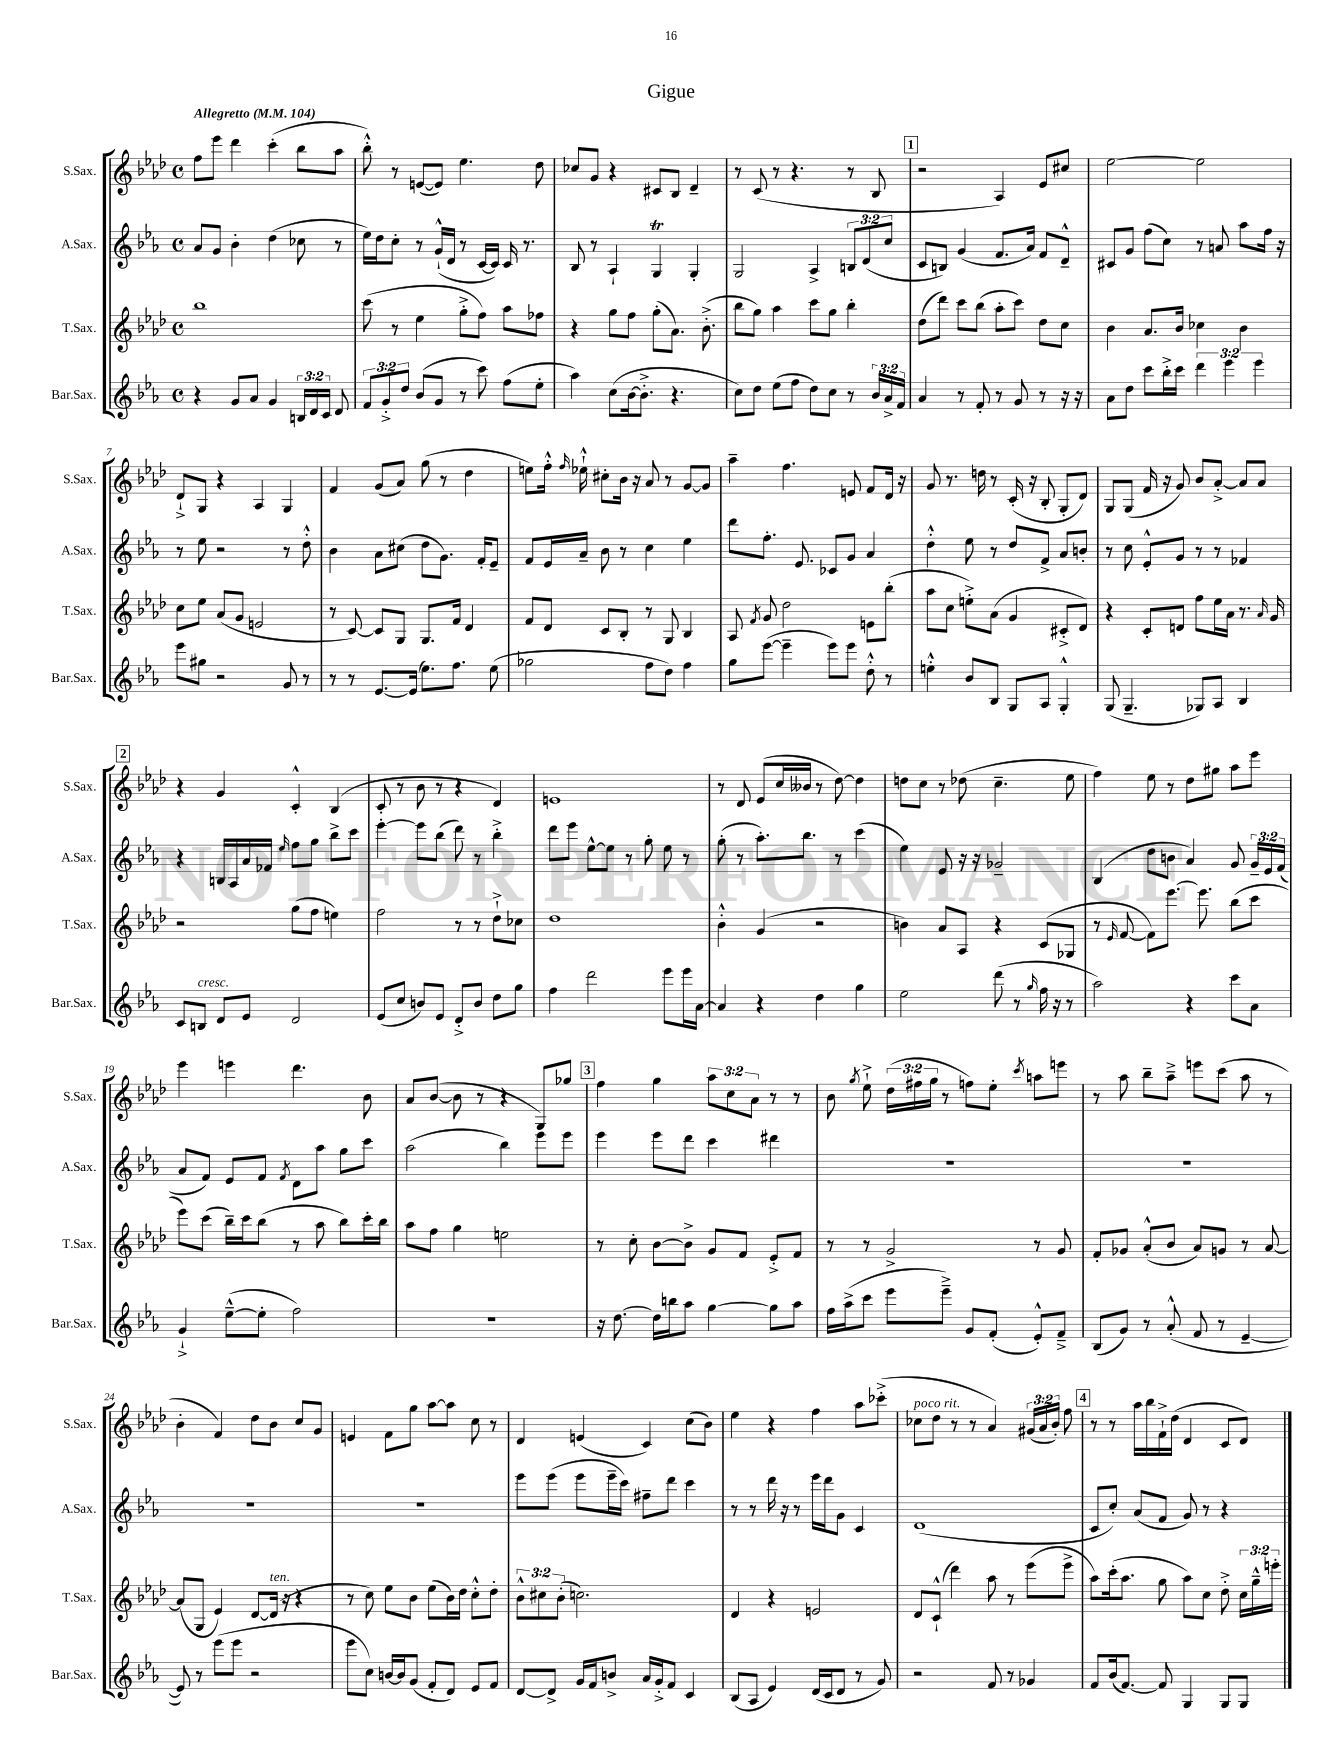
\header { title = "Gigue" }
<<
\new StaffGroup <<
\new Staff = "s0" \with { instrumentName = "S.Sax." shortInstrumentName = "S.Sax." } {
    \clef treble \key aes \major \defaultTimeSignature \time 4/4 \override Staff.TupletNumber.text = #tuplet-number::calc-fraction-text \tempo "Allegretto" 4 = 104
    \autoBeamOff f''8[ ees'''8] des'''4 c'''4-.( bes''8[ aes''8] |
    bes''8-.-^) r8 e'8[~( e'8]) ees''4. des''8 |
    ces''8[ g'8] r4 cis'8[ bes8] des'4-- |
    r8 c'8( r8 r4. r8 bes8 |
    \mark \markup { \box "1" } r2 aes4) ees'8[ cis''8] |
    ees''2~ ees''2 |
    des'8[-!-> g8] r4 aes4 g4 |
    f'4 g'8[( aes'8]) g''8( r8 des''4 |
    e''8[) f''16]-.-^ \grace { f''16 } ees''16-!-^ cis''8[-. bes'16] r16 aes'8 r8 g'8[~ g'8] |
    aes''4-- f''4. e'8 f'8[ des'16] r16 |
    g'8 r8. d''16 r8 c'16-.( r16 bes8-. g8[-. des'8]) |
    g8[ g8]( f'16 r16 g'8) bes'8[ aes'8]~-.-> aes'8[ aes'8] |
    \mark \markup { \box "2" } r4 g'4 c'4-.-^ bes4( |
    c'8-. r8 bes'8 r8 r4 des'4) |
    e'1 |
    r8 des'8 ees'8[( c''16 beses'16] r8 des''8~) des''4 |
    d''8[ c''8] r8 des''8( c''4.-- ees''8 |
    f''4) ees''8 r8 des''8[ gis''8] aes''8[ ees'''8] |
    ees'''4 e'''4 des'''4. bes'8 |
    aes'8[ bes'8]~( bes'8 r8 r4 g8[) ges''8] |
    \mark \markup { \box "3" } f''4 g''4 \tuplet 3/2 { aes''8[ c''8 aes'8] } r8 r8 |
    bes'8 \acciaccatura { g''8 } ees''8-!-> \tuplet 3/2 { des''16[( fis''16 g''16] } r8 f''8[) ees''8]-. \acciaccatura { c'''8 } a''8[ e'''8] |
    r8 aes''8 bes''8[-- aes''8]---> e'''8[ c'''8]( aes''8 r8 |
    bes'4-. f'4) des''8[ bes'8] c''8[ g'8] |
    e'4 f'8[ g''8] aes''8[~ aes''8] c''8 r8 |
    des'4 e'4( c'4) c''8[( bes'8]) |
    ees''4 r4 f''4 aes''8[ ces'''8]-.->( |
    ces''8[^\markup { \italic "poco rit." } des''8] r8 r8 aes'4) \tuplet 3/2 { gis'16[( aes'16 bes'16]-.) } f''8 |
    \mark \markup { \box "4" } r8 r8 aes''16[ bes''16 f'16-!-> des''16]( des'4 c'8[ des'8]) \bar "|." |
}
\new Staff = "s1" \with { instrumentName = "A.Sax." shortInstrumentName = "A.Sax." } {
    \clef treble \key ees \major \defaultTimeSignature \time 4/4 \override Staff.TupletNumber.text = #tuplet-number::calc-fraction-text
    \autoBeamOff aes'8[ g'8] bes'4-. d''4( ces''8 r8 |
    ees''16[) d''16 c''8]-. r8 g'16[-!-^( d'16] r8 c'16[~ c'16]) c'16 r8. |
    bes8 r8 aes4-! g4\trill g4-. |
    g2 aes4-> \tuplet 3/2 { b8[ d'8( c''8] } |
    \mark \markup { \box "1" } c'8[ b8]) g'4( f'8.[ aes'16]) f'8[ d'8]---^ |
    cis'8[ g'8] f''8[( c''8]) r8 a'8 aes''8[ f''16] r16 |
    r8 ees''8 r2 r8 d''8-.-^ |
    bes'4 aes'8[ cis''8]( d''8[ g'8.]) f'16[-. ees'8]-- |
    f'8[ ees'16 aes'16]-- bes'8 r8 c''4 ees''4 |
    d'''8[ f''8.]-. ees'8. ces'8[ g'8] aes'4 |
    d''4-.-^ ees''8 r8 d''8[ f'8]-> aes'8[ b'8]-. |
    r8 c''8 ees'8[-.-^ g'8] r8 r8 fes'4 |
    \mark \markup { \box "2" } r4 b16[ aes16 aes'16 fes'16] \grace { ees''16 } f''8[ g''8] bes''8[-> c'''8] |
    ees'''4~-. ees'''8[ bes''8]( d'''8) r8 bes''4-.-> |
    d'''8[ ees'''8] ees''8[~-^ ees''8] r8 g''8-. ees''8 r8 |
    g''8-.( r8 aes''8.[-.) bes''8.] r8 c'''4( |
    ees''4) ees'8 r16 r16 ges'2-- |
    bes4( d''8[ b'8] aes'4) g'8 \tuplet 3/2 { g'16[-- ees'16 f'16]( } |
    aes'8[ f'8]) ees'8[ f'8] \acciaccatura { f'8 } d'8[ aes''8] g''8[ c'''8] |
    aes''2( bes''4) ees'''8[ ees'''8] |
    \mark \markup { \box "3" } ees'''4 ees'''8[ d'''8] c'''4 dis'''4 |
    R1 |
    R1 |
    R1 |
    R1 |
    ees'''8[ ees'''8]( ees'''8[ ees'''16-- c'''16]) fis''8[-- d'''8] c'''4 |
    r8 r8 d'''16 r16 r8 ees'''16[ d'''16 g'8] c'4 |
    d'1( |
    \mark \markup { \box "4" } c'8[ c''8]-.) aes'8[( f'8] g'8) r8 r4 \bar "|." |
}
\new Staff = "s2" \with { instrumentName = "T.Sax." shortInstrumentName = "T.Sax." } {
    \clef treble \key aes \major \defaultTimeSignature \time 4/4 \override Staff.TupletNumber.text = #tuplet-number::calc-fraction-text
    \autoBeamOff bes''1 |
    c'''8( r8 ees''4 g''8[-.-> f''8]) aes''8[ fes''8] |
    r4 g''8[ f''8] g''8[-.( aes'8.]) bes'8.-.->( |
    bes''8[ g''8]) aes''4 c'''8[ g''8] bes''4-. |
    \mark \markup { \box "1" } des''8[( des'''8]) c'''8[ bes''8]( aes''8[-. c'''8]) des''8[ c''8] |
    bes'4 aes'8.[ bes'16] ces''4 bes'4 |
    c''8[ ees''8] aes'8[( g'8] e'2 |
    r8 c'8~) c'8[ g8] g8.[ f'16] des'4 |
    f'8[ des'8] c'8[ bes8]-. r8 g8 bes4 |
    aes8 \acciaccatura { f'8 } g'8 des''2 e'8[ bes''8]-.( |
    aes''8[ c''8] e''8[-.->) aes'8]( g'4 cis'8[-.-> des'8]) |
    r4 c'8[-. d'8] f''8[ ees''16 aes'16] r8. \grace { aes'16 } g'16 |
    \mark \markup { \box "2" } r2 g''8[( f''8] e''4) |
    f''2 r8 r8 des''8[-!-> ces''8] |
    des''1 |
    bes'4-.-^ g'4( r2 |
    b'4) aes'8[ aes8] r4 c'8[( ges8] |
    r8 \grace { ees'16 } f'8~ f'8[) ees'''8.]~ ees'''8. bes''8[( c'''8] |
    ees'''8[) c'''8]( bes''16[--) c'''16 bes''8]( r8 aes''8 bes''8[) c'''16-. bes''16] |
    aes''8[ f''8] g''4 e''2 |
    \mark \markup { \box "3" } r8 c''8-. bes'8[~ bes'8]-> g'8[ f'8] ees'8[-.-> f'8] |
    r8 r8 g'2-> r8 g'8 |
    f'8[-. ges'8] aes'8[-.-^( bes'8] aes'8[) g'8] r8 aes'8~ |
    aes'8[( g8] ees'4) des'8[~ des'16]^\markup { \italic "ten." }( r16 r4 |
    r8 c''8) ees''8[ bes'8] ees''8[( bes'16) des''16] c''8[-.-^ des''8]-. |
    \tuplet 3/2 { bes'8[-^ cis''8 bes'8]-.( } c''2.) |
    des'4 r4 e'2 |
    des'8[ c'8]-!-^( des'''4) aes''8 r8 ees'''8[( ees'''8]-> |
    \mark \markup { \box "4" } aes''8[) c'''16-.( aes''8.] g''8 aes''8[) c''8] des''8-.-> \tuplet 3/2 { c''16[ g''16---^ e'''16]-. } \bar "|." |
}
\new Staff = "s3" \with { instrumentName = "Bar.Sax." shortInstrumentName = "Bar.Sax." } {
    \clef treble \key ees \major \defaultTimeSignature \time 4/4 \override Staff.TupletNumber.text = #tuplet-number::calc-fraction-text
    \autoBeamOff r4 g'8[ aes'8] g'4 \tuplet 3/2 { b16[ d'16 c'16] } d'8 |
    \tuplet 3/2 { f'8[ g'8-.-> d''8] } bes'8[( g'8] r8 c'''8) f''8[( ees''8]-. |
    aes''4) c''8[( bes'16~ bes'8.]-.-> r4. |
    c''8[) d''8] ees''8[( f''8] d''8[) c''8] r8 \tuplet 3/2 { bes'16[ aes'16-> f'16] } |
    \mark \markup { \box "1" } aes'4 r8 f'8-. r8 g'8 r8 r16 r16 |
    aes'8[ d''8] c'''8[ bes''16-.-> c'''16] \tuplet 3/2 { d'''4 ees'''4 ees'''4 } |
    ees'''8[ gis''8] r2 g'8 r8 |
    r8 r8 ees'8.[~ ees'16]( ees''8.[) f''8.] ees''8( |
    ges''2 f''8[ d''8]) f''4 |
    g''8[ ees'''8]~( ees'''4-- ees'''8[) ees'''8] d''8-.-^ r8 |
    e''4-.-^ bes'8[ bes8] g8[ aes8] g4-.-^ |
    g8( g4.-- ges8[) aes8] bes4 |
    \mark \markup { \box "2" } c'8[ b8]^\markup { \italic "cresc." } d'8[ ees'8] d'2 |
    ees'8[( c''8] b'8[) ees'8] d'8[-.-> b'8] d''8[ g''8] |
    f''4 d'''2 ees'''8[ ees'''16 aes'16]~ |
    aes'4 r4 d''4 g''4 |
    ees''2 d'''8( r8 \grace { g''16 } f''16 r16 r8 |
    aes''2) r4 c'''8[ aes'8] |
    g'4-!-> ees''8[~---^( ees''8]-. f''2) |
    R1 |
    \mark \markup { \box "3" } r16 d''8.~ d''16[ b''16 aes''8] g''4~ g''8[ aes''8] |
    f''16[ aes''16->( c'''8] ees'''8[ ees'''8]--->) g'8[ f'8]-.( ees'8[-.-^) f'8]---> |
    bes8[( g'8]) r8 aes'8-.-^( f'8 r8 ees'4~-- |
    ees'8) r8 ees'''8[( ees'''8] r2 |
    ees'''8[ c''8]) b'16[~ b'16 g'8]( f'8[-. d'8]) ees'8[ f'8] |
    d'8[~ d'8]-> g'16[ f'16 b'8]-> aes'16[ g'16-.-> f'8] c'4 |
    bes8[( aes8] ees'4) d'16[( c'16 d'8] r8 g'8) |
    r2 f'8 r8 ges'4 |
    \mark \markup { \box "4" } f'8[ bes'16( f'8.]~) f'8 g4 g8[ g8] \bar "|." |
}
>>
>>
